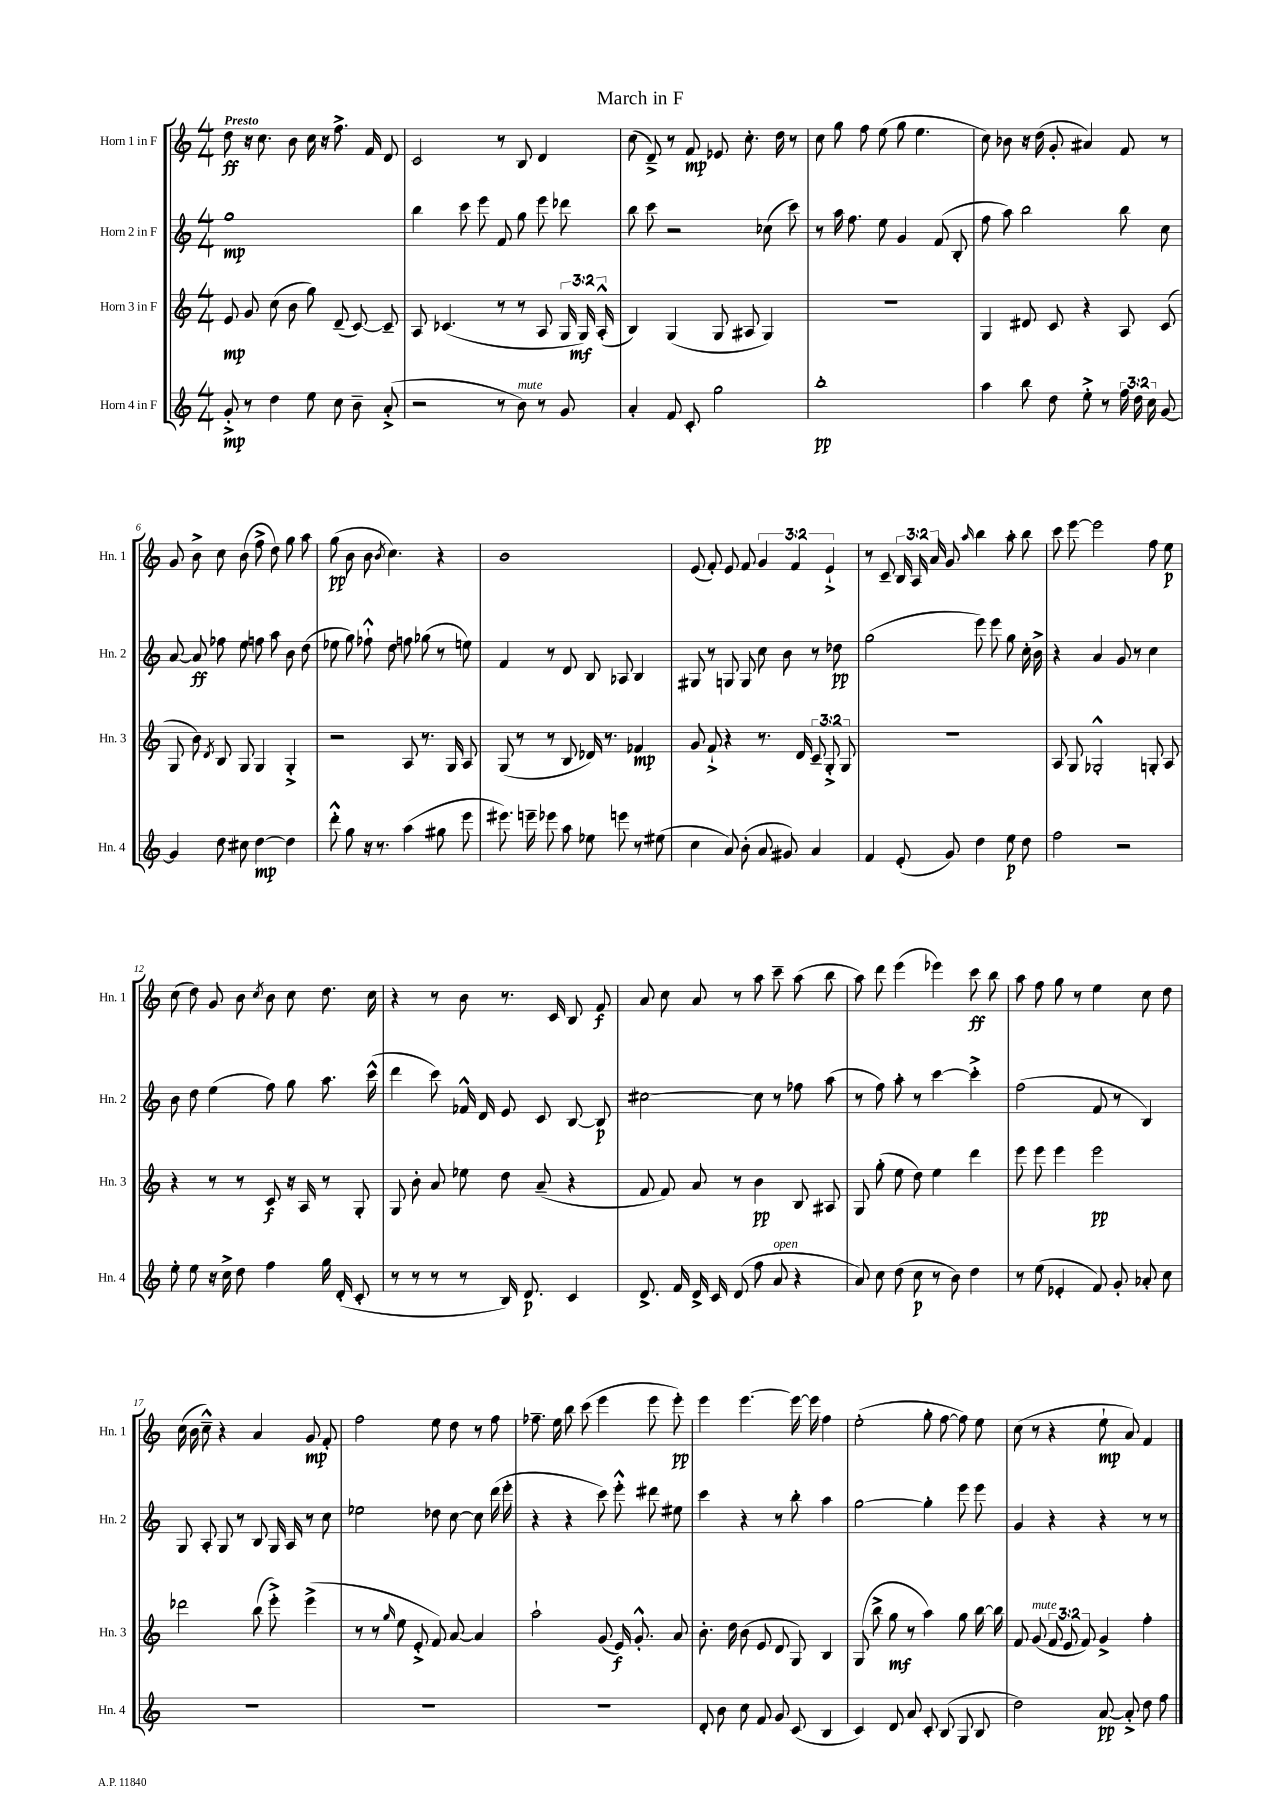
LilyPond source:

\header { title = "March in F" }
<<
\new StaffGroup <<
\new Staff = "s0" \with { instrumentName = "Horn 1 in F" shortInstrumentName = "Hn. 1" } {
    \clef treble \key c \major \numericTimeSignature \time 4/4 \override Staff.TupletNumber.text = #tuplet-number::calc-fraction-text \tempo "Presto"
    \autoBeamOff d''8\ff r16 c''8. b'8 c''16 r16 f''8.-> f'16 d'8 |
    c'2 r8 b8 d'4 |
    c''8( d'8--->) r8 f'8\mp ees'8 c''8.-. d''16 r8 |
    c''8 g''8 f''8 e''8( g''8 e''4. |
    c''8) bes'8 r16 d''16( g'8-. ais'4) f'8 r8 |
    g'8 b'8-> c''8 b'8( f''8-> d''8) g''8 a''8 |
    g''8\pp( b'8 b'8 \acciaccatura { b'8 } c''4.) r4 |
    b'1 |
    e'8( f'8-.) e'8 f'8 \tuplet 3/2 { g'4 f'4 e'4-!-> } |
    r8 c'8-- \tuplet 3/2 { b16 a16 a'16 } g'8 \grace { a''16 } b''4 a''8-. b''8 |
    c'''8 e'''8~ e'''2 f''8 e''8\p |
    c''8( d''8) g'8 b'8 \acciaccatura { c''8 } b'8 c''8 d''8. c''16 |
    r4 r8 b'8 r8. c'16 b8 f'8\f |
    a'8 c''8 a'8 r8 a''8 c'''8-- a''8( b''8 |
    a''8) d'''8 e'''4( ees'''4) c'''8\ff b''8 |
    a''8 f''8 g''8 r8 e''4 c''8 d''8 |
    c''16( b'16 c''8---^) r4 a'4 g'8\mp f'8-. |
    f''2 e''8 d''8 r8 f''8 |
    fes''8.-- e''16 b''8 c'''8( e'''4 e'''8 e'''8-.\pp) |
    e'''4 e'''4.~ e'''16~ e'''16 f''4 |
    e''2-.( g''8-. f''8~ f''8) e''8 |
    c''8( r8 r4 e''8-!\mp a'8) f'4 \bar "|." |
}
\new Staff = "s1" \with { instrumentName = "Horn 2 in F" shortInstrumentName = "Hn. 2" } {
    \clef treble \key c \major \numericTimeSignature \time 4/4
    \autoBeamOff g''1\mp |
    b''4 c'''8 e'''8 f'8 g''8 e'''8 des'''8 |
    b''8 c'''8 r2 ces''8( c'''8) |
    r8 a''16 f''8. e''8 g'4 f'8( b8-. |
    f''8 a''8) b''2 b''8 c''8 |
    a'8~ a'8\ff fes''8 e''8 f''8 a''8 b'8 d''8( |
    ees''8 g''8) fes''8-!-^ d''8 f''8 ges''8( r8 e''8) |
    f'4 r8 d'8 b8 aes8 b4 |
    gis8 r8 g8 g8 c''8 b'8 r8 des''8\pp |
    g''2( e'''8) e'''8 g''8 c''16-. b'16-> |
    r4 a'4 g'8 r8 c''4 |
    b'8 d''8 e''4( f''8) g''8 a''8. c'''16-^( |
    d'''4 c'''8) fes'16-^ d'16 e'8 c'8 b8~ b8\p |
    cis''2~ cis''8 r8 fes''8 a''8( |
    r8 f''8) a''8-. r8 c'''4~ c'''4-.-> |
    f''2( f'8 r8 b4) |
    g8 a8-. g8 r8 b8 g16 a16 r8 c''8 |
    ees''2 des''8 c''8~ c''8 d'''16( e'''16-. |
    r4 r4 c'''8) e'''8-.-^ dis'''8 eis''8 |
    c'''4 r4 r8 b''8-. a''4 |
    g''2~ g''4-. e'''8 e'''8 |
    g'4 r4 r4 r8 r8 \bar "|." |
}
\new Staff = "s2" \with { instrumentName = "Horn 3 in F" shortInstrumentName = "Hn. 3" } {
    \clef treble \key c \major \numericTimeSignature \time 4/4 \override Staff.TupletNumber.text = #tuplet-number::calc-fraction-text
    \autoBeamOff e'8\mp g'8 c''8( b'8 g''8) d'8--( c'8~) c'8-- |
    a8 ces'4.( r8 r8 a8 \tuplet 3/2 { g16 g16\mf) a16-.-^( } |
    b4) g4( g8 ais8 g4) |
    R1 |
    g4 dis'8 c'8 r4 a8 c'8( |
    g8 b'8) \acciaccatura { d'8 } b8 g8 g4 g4-.-> |
    r2 a8 r8. g16 a8 |
    g8( r8 r8 b8 des'16) r8. fes'4\mp |
    g'8 f'8-!-> r4 r8. d'16 \tuplet 3/2 { c'8-- g8-.-> g8 } |
    r1 |
    a8 g8 ges2-.-^ g8-. a8 |
    r4 r8 r8 c'8\f r16 a16 r8 g8-. |
    g8 b'8-. a'8 ees''8 d''8 a'8--( r4 |
    f'8 f'8) a'8 r8 b'4\pp b8 ais8 |
    g8 g''8-.( e''8 d''8) e''4 d'''4 |
    e'''8 e'''8 e'''4 e'''2\pp |
    des'''2 b''8( e'''8-.->) e'''4->( |
    r8 r8 \grace { g''16 } e''8 e'8-.-> f'8) a'8~ a'4 |
    a''2-! g'8( e'16\f) g'8.-.-^ a'8 |
    b'8.-. d''16 b'8( e'8 d'8 g8) b4 |
    g8( b''8-> g''8\mf r8 a''4) g''8 b''16~ b''16 |
    f'8 g'8^\markup { \italic "mute" }( \tuplet 3/2 { f'8 e'8 f'8) } g'4-> f''4-. \bar "|." |
}
\new Staff = "s3" \with { instrumentName = "Horn 4 in F" shortInstrumentName = "Hn. 4" } {
    \clef treble \key c \major \numericTimeSignature \time 4/4 \override Staff.TupletNumber.text = #tuplet-number::calc-fraction-text
    \autoBeamOff g'8-.->\mp r8 d''4 e''8 c''8 b'8-- a'8-.->( |
    r2 r8 b'8^\markup { \italic "mute" }) r8 g'8 |
    a'4-. f'8 c'8-. g''2 |
    b''1-.\pp |
    a''4 b''8 d''8 e''8-.-> r8 \tuplet 3/2 { f''16 d''16 c''16 } g'8~ |
    g'4 d''8 cis''8 d''4~\mp d''4 |
    d'''8-.-^ g''8 r16 r8. a''4( gis''8 e'''8 |
    eis'''8.) e'''16-- ees'''8 a''8 ees''8 e'''8 r8 eis''8( |
    c''4 a'8) b'8-.( a'8 gis'8) a'4 |
    f'4 e'8-.( g'8) d''4 e''8\p d''8 |
    f''2 r2 |
    e''8-. e''8 r16 c''16-> d''8 f''4 g''16 d'16-.( c'8-. |
    r8 r8 r8 r8 b16) d'8.\p c'4 |
    d'8.-> f'16 d'16-> c'16 d'8( f''8 a'8^\markup { \italic "open" } r4 |
    a'8) c''8 d''8( c''8\p r8 b'8) d''4 |
    r8 e''8( ees'4-. f'8) g'8-. aes'8-. c''8 |
    R1 |
    R1 |
    R1 |
    d'8-. b'8 c''8 f'8 g'8 c'8( b4 |
    c'4) d'8 a'8 c'8-. b8( g8 b8 |
    d''2) a'8~\pp a'8-.-> d''8 f''8 \bar "|." |
}
>>
>>
